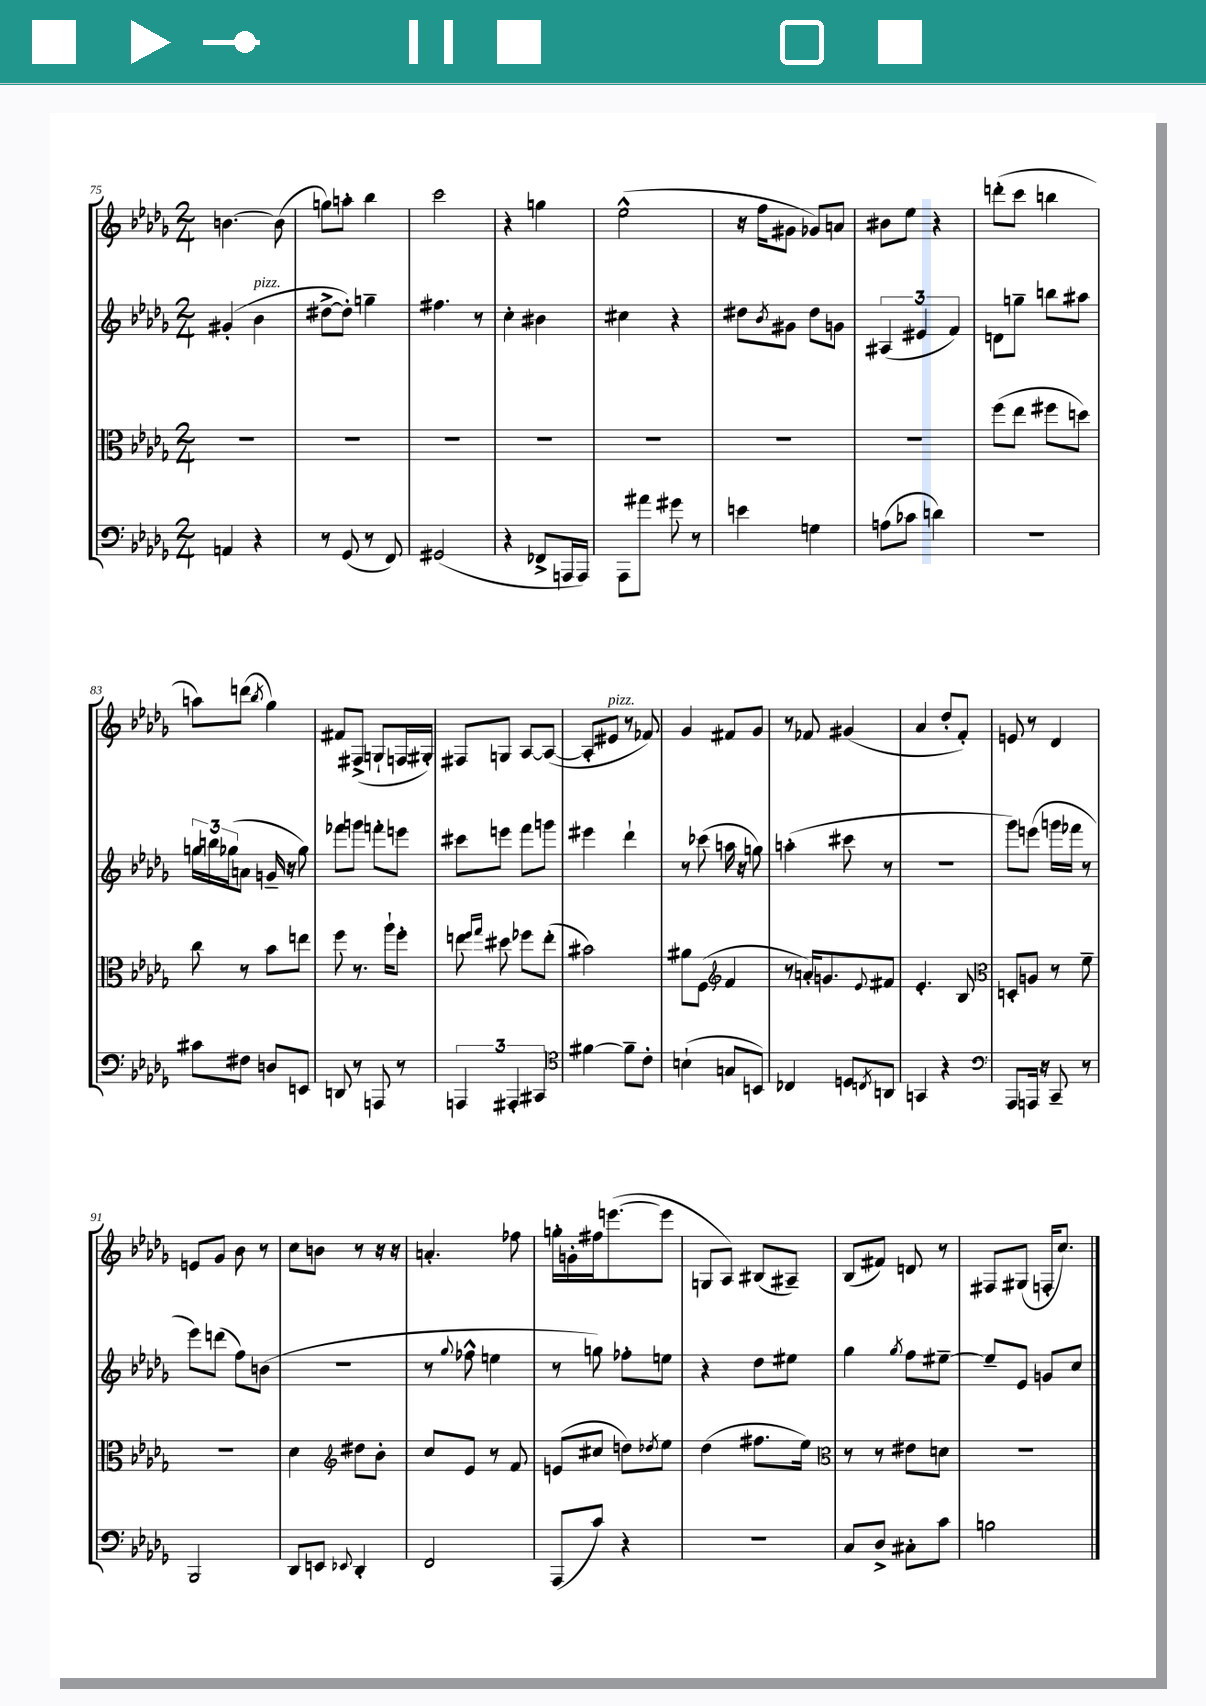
<<
\new StaffGroup <<
\new Staff = "s0" {
    \clef treble \key des \major \numericTimeSignature \time 2/4
    b'4.~ b'8( |
    g''8) a''8-. bes''4 |
    c'''2 |
    r4 g''4 |
    ees''2-^( |
    r16 f''16 gis'8 ges'8) a'8 |
    bis'8 ees''8 r4 |
    d'''8-.( c'''8 b''4 |
    a''8) d'''8( \acciaccatura { bes''8 } ges''4) |
    fis'8 fis8->( g8-! f16 gis16-.) |
    fis8 g8 aes8~ aes8~( |
    aes8-. eis'8^\markup { \italic "pizz." } r8 fes'8) |
    ges'4 fis'8 ges'8 |
    r8 fes'8 gis'4( |
    aes'4 des''8-. f'8-.) |
    e'8 r8 des'4 |
    e'8 ges'8 bes'8 r8 |
    c''8 b'8 r8 r16 r16 |
    a'4.-. fes''8 |
    g''16-. g'16-. fis''16 e'''8.~( e'''8 |
    g8 aes8) bis8( ais8--) |
    bes8( fis'8) d'8 r8 |
    fis8 gis8( f16-. c''8.) \bar "|." |
}
\new Staff = "s1" {
    \clef treble \key des \major \numericTimeSignature \time 2/4
    gis'4-.( bes'4^\markup { \italic "pizz." } |
    dis''8~-> dis''8-.) g''4-- |
    fis''4. r8 |
    c''4-. bis'4 |
    cis''4 r4 |
    dis''8 \acciaccatura { bes'8 } gis'8 dis''8 g'8 |
    \tuplet 3/2 { ais4( eis'4 f'4) } |
    d'8 g''8-- b''8 ais''8 |
    \tuplet 3/2 { g''16 b''16 ges''16( } a'8 g'16-- r16 ges''8) |
    fes'''8 g'''8 f'''8-. e'''8 |
    cis'''8 e'''8 f'''8 g'''8 |
    eis'''4 des'''4-! |
    r8 ces'''8( a''16 r16 g''8) |
    a''4-.( cis'''8 r8 |
    r2 |
    ges'''8) e'''8( g'''16 fes'''16 r8 |
    ees'''8) d'''8( f''8) b'8( |
    R2 |
    r8 \appoggiatura { ges''8 } fes''8-^ e''4 |
    r8 g''8) fes''8-. e''8 |
    r4 des''8 eis''8 |
    ges''4 \acciaccatura { ges''8 } f''8 eis''8~-- |
    eis''8-- ees'8 g'8 c''8 \bar "|." |
}
\new Staff = "s2" {
    \clef alto \key des \major \numericTimeSignature \time 2/4
    R2 |
    R2 |
    R2 |
    R2 |
    R2 |
    R2 |
    R2 |
    f''8( ees''8 fis''8 d''8) |
    c''8 r8 bes'8 e''8 |
    f''8 r8. aes''16-! f''8-. |
    e''8 \grace { f''16 ges''16 } dis''8 fes''8 e''8-.( |
    bis'2) |
    ais'8 f8( \clef treble f'4 |
    r8 a'16-.) g'8. \appoggiatura { ees'8 } fis'8 |
    ees'4.-. bes8 |
    \clef alto d8-. a8 r8 f'8-- |
    r2 |
    des'4 \clef treble dis''8 bes'8-. |
    c''8 ees'8 r8 f'8 |
    e'8( cis''8 d''8) \acciaccatura { des''8 } ees''8 |
    des''4( fis''8. ees''16) |
    \clef alto r8 r8 eis'8 d'8 |
    R2 \bar "|." |
}
\new Staff = "s3" {
    \clef bass \key des \major \numericTimeSignature \time 2/4
    a,4 r4 |
    r8 ges,8( r8 f,8) |
    gis,2( |
    r4 fes,8-> a,,16 a,,16) |
    aes,,8 ais'8 gis'8 r8 |
    e'4 g4 |
    a8( ces'8 d'4) |
    R2 |
    cis'8 fis8 d8 e,8 |
    d,8 r8 a,,8 r8 |
    \tuplet 3/2 { a,,4 ais,,4-. cis,4 } |
    \clef tenor fis'4~ fis'8-- c'8-. |
    b4-!( g8 b,8) |
    ces4 d8 \acciaccatura { c8 } a,8 |
    g,4 r4 |
    \clef bass aes,,8 a,,16 r16 c,8-- r8 |
    bes,,2 |
    des,8 e,8 \appoggiatura { ees,8 } des,4-. |
    f,2 |
    aes,,8( c'8) r4 |
    r2 |
    c8 des8-> cis8-. c'8 |
    b2 \bar "|." |
}
>>
>>
\layout { \context { \Score currentBarNumber = #75 } }
